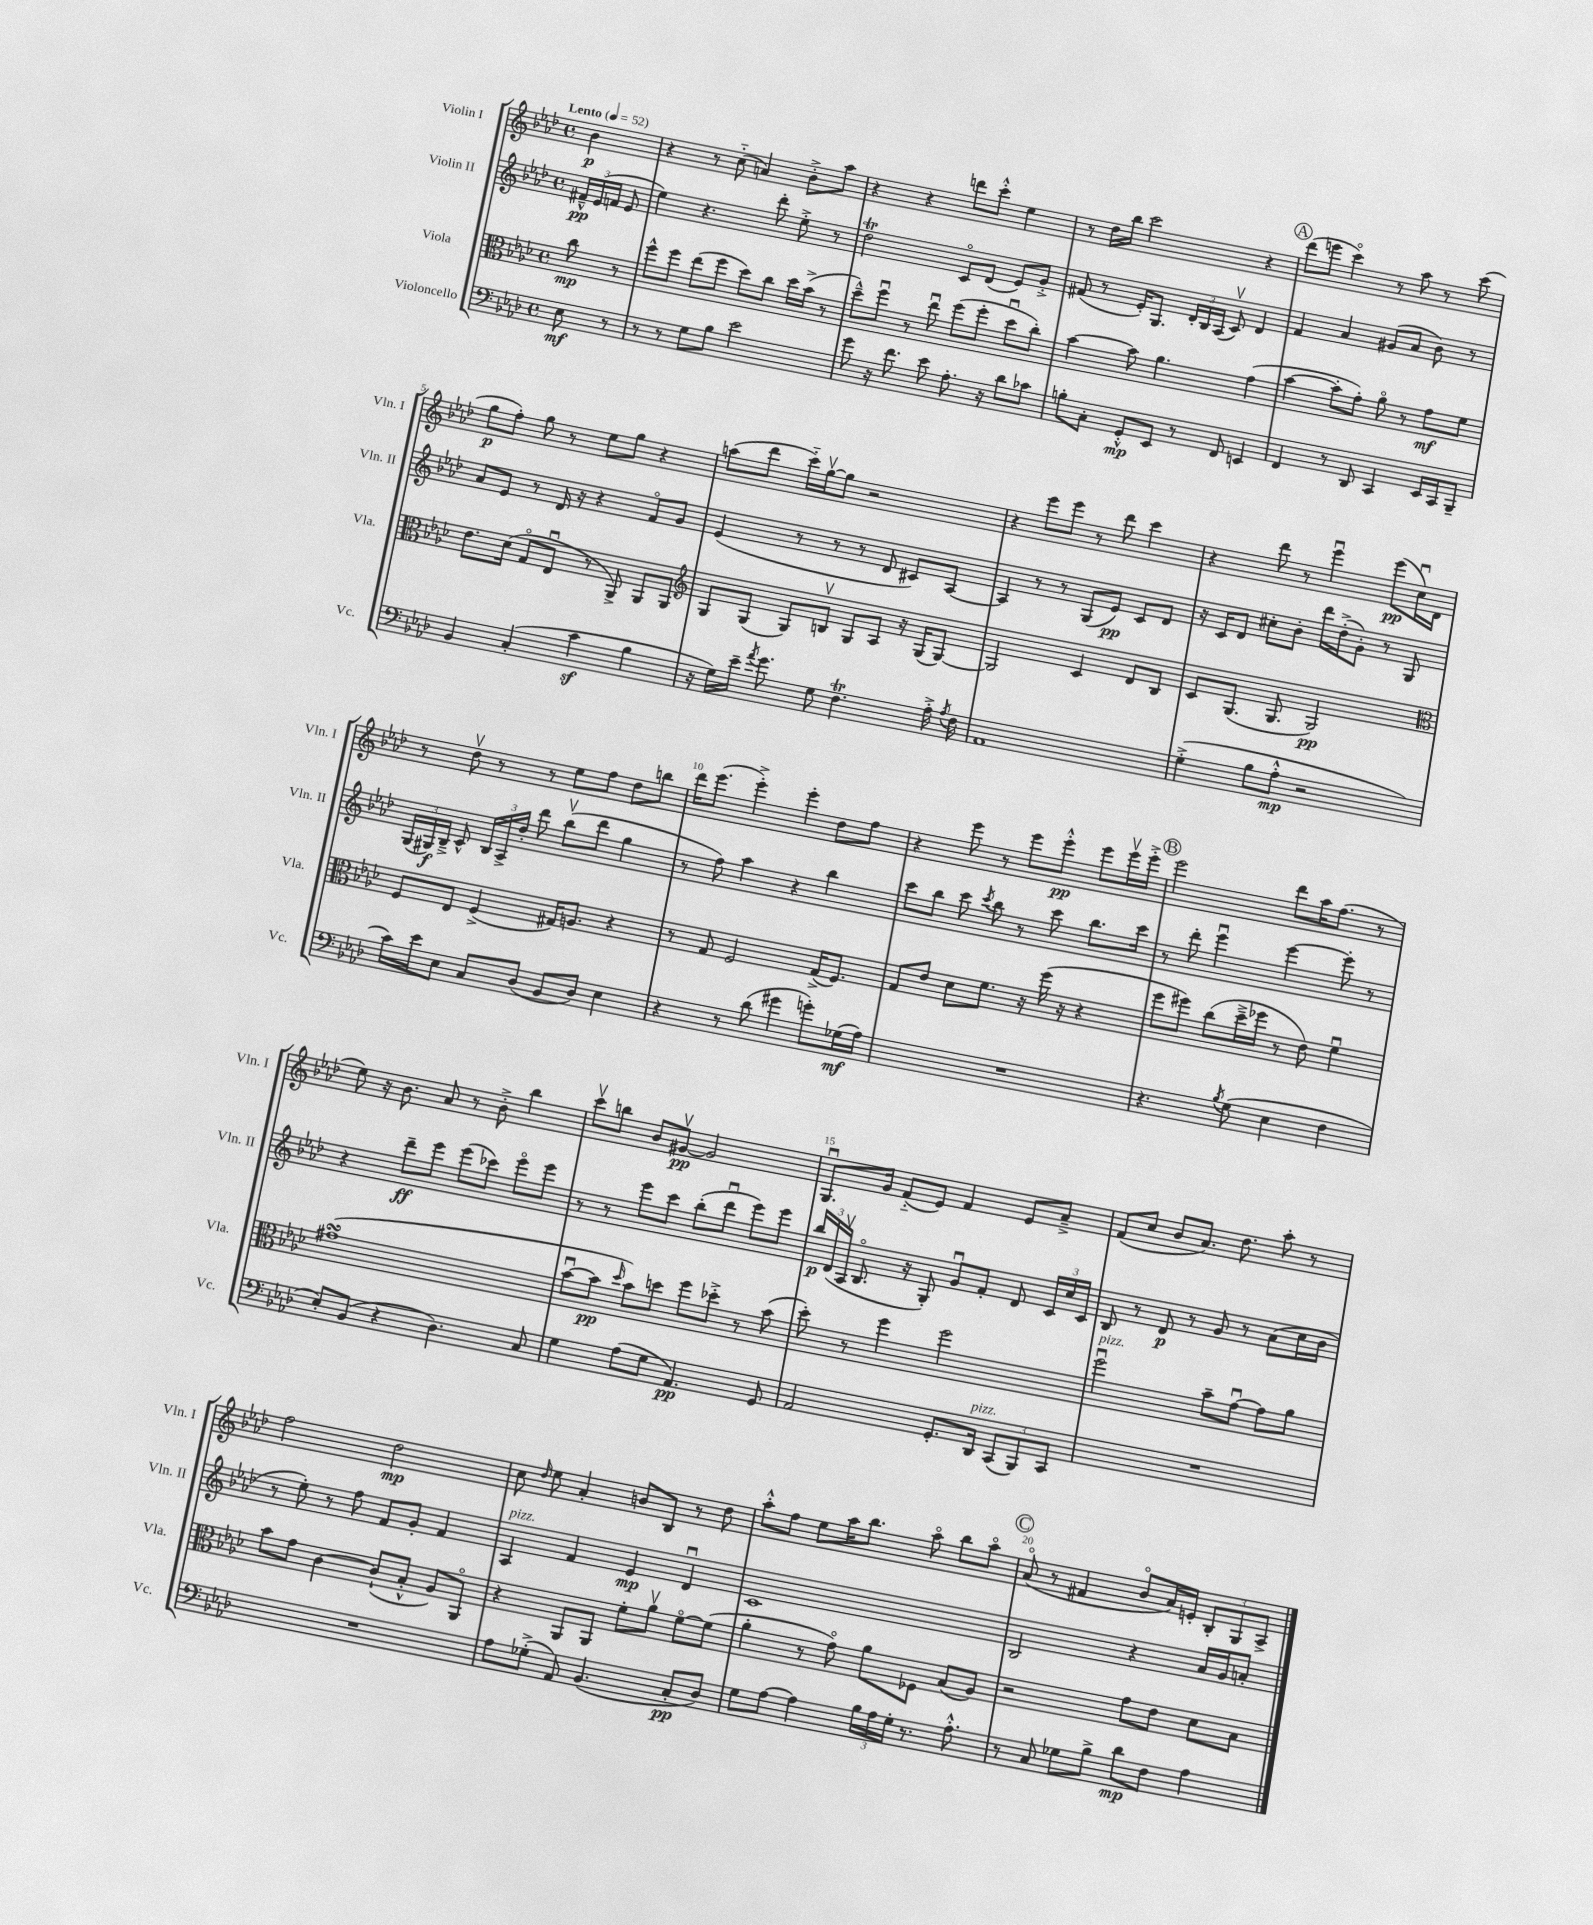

**kern	**kern	**kern	**kern
*staff4	*staff3	*staff2	*staff1
*clefF4	*clefC3	*clefG2	*clefG2
*k[b-e-a-d-]	*k[b-e-a-d-]	*k[b-e-a-d-]	*k[b-e-a-d-]
*M4/4	*M4/4	*M4/4	*M4/4
*met(c)	*met(c)	*met(c)	*met(c)
*MM52	*MM52	*MM52	*MM52
8E-\	8cc\	24f#~^^/LL	4b-\
.	.	(24e-/	.
.	.	24f/JJ	.
8r	8r	8e-/	.
=	=	=	=
8r	8ff^^\L	4ee-\)	4r
8r	8ff\J	.	.
8G\L	(8ee-\L	4.r	8r
8B-\J	8ff\J	.	(8cc'~\
2e-\	8dd-\L)	.	4a/)
.	8cc\J	8ddd-'\	.
.	16dd-\LL	8ee-'^\	8b-'^\L
.	(16b-^\JJ	.	.
.	8r	8r	8aa-\J
=	=	=	=
8g\	8dd-~^^\L)	2dd-\	4r
16r	8ffu\J	.	.
8.f\	.	.	.
.	8r	.	4r
8e-\	8ee-u\	.	.
8.A-'\	(8ff\L	8co/L	8ddd\L
.	8ff'\J	(8d-/J	8ccc'^^\J
16r	.	.	.
8d-\L	8dd-u\L	8e-/L)	4ee-\
8c-\J	8cc'\J)	8g'^/J	.
=	=	=	=
8B'\L	[4b-\	(8f#/	8r
8C'\J	.	8r	16dd-\LL
.	.	.	16bb-\JJ
8GG'^^/L	8b-\]	16e-'/LK)	2ccc\
.	.	8.G/J	.
8EE-/J	4.a-\	.	.
8r	.	24d-'/LL	.
.	.	24B-/	.
.	.	(24A-/JJ	.
8FF/	.	8cv/)	.
4EE/	(4g\	4d-/	4r
=	=	=	=
4FF/	[4b-\	4f/	(8ddd-\L
.	.	.	8eee\J
8r	8b-'\]L	4a-/	4ccco\)
8DD-/	8g'\J)	.	.
4CC/	8a-o\	(8g#/L	8r
.	8r	8a-/J	8aa-\
16EE-/LL	8g\L	8b-\)	8r
16CC/J	.	.	.
8BBB-~/J	8f\J	8r	(8ccc\
=	=	=	=
4BB-/	8.e-\L	8a-/L	8gg\L
.	.	8e-/J	8ff'\J)
.	(16d-\Jk	.	.
(4C'/	8Go/L	8r	8gg\
.	8E-u/J	16d-/	8r
.	.	16r	.
4c\	8r	4r	8ee-\L
.	8AA-^/)	.	8gg\J
4B-\	8AA-/L	8fo/L	4r
.	8AA-/J	8g/J	.
=	=	=	=
*	*clefG2	*	*
16r	8G/L	(4e-/	(8aa\L
16G\LL)	.	.	.
16e-~\JJ	(8G/J	.	8ddd-\J
8qa-/	.	.	.
8.g\	.	.	.
.	8G/L)	8r	16ccc'~\LL)
.	.	.	[16ggv\J
8G\	8Bv/J	8r	8gg\]J
4.F\	8G/L	8r	2r
.	8A-/J	8d-/	.
.	16r	8c#/L)	.
.	(16G/LK	.	.
16A-'^\	[8G/J)	[8A-/J	.
8qA-/	.	.	.
16F\	.	.	.
=	=	=	=
1AA-	2G/]	4A-/]	4r
.	.	8r	8eee-\L
.	.	8r	8eee-\J
.	4c/	(8G/L	8r
.	.	8e-/J)	8ddd-\
.	8d-/L	8c/L	4ccc\
.	8B-/J	8d-/J	.
=	=	=	=
(4G'^\	8c/L	16r	4r
.	.	16c/LK	.
.	(8.G/J	8d-/J	.
8B-\L	.	8cc#'\L	8ddd-\
.	8.G/	.	.
8A-'^^\J	.	8b-'\J	8r
2r	2G/)	16ddd-\LL	4eee-u\
.	.	(16dd-'^\J	.
.	.	8g'\J)	.
.	.	8r	(8eee-\L
.	.	8G/	16ccu\L)
.	.	.	16d-\JJ
=	=	=	=
*	*clefC3	*	*
16c\LL)	8F/L	(24G/LL	8r
.	.	24G#/)	.
16e-\J	.	.	.
.	.	24B-~^/JJ	.
8E-\J	8E-/J	8c^^/	8dd-v\
8C/L	(4F^/	24B-/LL	8r
.	.	24A-^/	.
.	.	24dd-'/JJ	.
(8D-/J	.	8ddd-\	8r
8BB-/L	16G#/LK)	(8bb-v\L	8ee-\L
.	8.A/J	.	.
8D-/J)	.	8ddd-\J	8ff\J
4E-\	4r	4gg\	8dd-\L
.	.	.	8bb\J
=	=	=	=
4r	8r	8r	16ddd-\LK
.	.	.	(8.eee-\J
.	8G/	8ff\)	.
8r	2F/	4aa-\	4eee-'^\)
(8d-\	.	.	.
4g#\	.	4r	4eee-'\
8g'\L)	(16G^/LK	4bb-\	8dd-\L
.	8.F/J)	.	.
(16G-\L	.	.	8ff\J
16A-\JJ)	.	.	.
=	=	=	=
1r	8G/L	8ccc\L	4r
.	8e-/J	8bb-\J	.
.	8d-\L	8ccc\	8eee-\
.	.	8qccc/	.
.	8.f\J	8bb-\	8r
.	.	8r	8eee-\L
.	16r	.	.
.	(16ff\	8ccc\	8eee-'^^\J
.	16r	.	.
.	4r	8.bb-\L	8eee-\L
.	.	.	16eee-v\L
.	.	16ccc\Jk	16eee-'^\JJ
=	=	=	=
4.r	8ff\L	8r	2eee-\
.	8ff#\J)	8ddd-'\	.
.	(8cc\L	4eee-u\	.
8qB-/	.	.	.
(8G\	16dd-~^\L	.	.
.	16ff-\JJ	.	.
4E-\	8r	[4eee-\	8ddd-\L
.	8e-\)	.	16aa-\K
.	.	.	(8.ff\J
4F\	4fu\	8eee-'\]	.
.	.	8r	8r
=	=	=	=
8E-'/L)	(1g#	4r	8ee-\)
(8BB-/J	.	.	16r
.	.	.	8.b-\
4r	.	8ddd-~\L	.
.	.	8eee-\J	8a-/
4.D-\)	.	(8eee-\L	8r
.	.	8ccc-\J)	8b-'^\
.	.	8eee-o\L	4bb-\
8C/	.	8eee-\J	.
=	=	=	=
4G\	[8b-u\L	8r	8cccv\L
.	8b-\]J	8r	8bb\J
.	16qqdd-/	.	.
(8A-\L	8b-\L)	8eee-\L	8b-/L
8G\J	8dd\J	8ccc\J	[8g#v/J
4.AA-/)	8ff\L	(8bb-'\L	2g#/]
.	8dd-'^\J	8ddd-u\J	.
.	8r	8eee-\L)	.
8GG/	(8b-\	8eee-\J	.
=	=	=	=
2AA-/	8dd-'\)	24bb-/LL	8.Gu/L
.	.	(24d-/	.
.	.	24A-v/JJ	.
.	8r	8.B-o/	.
.	.	.	16g/Jk
.	4ff\	.	(8f'~/L
.	.	16r	.
.	.	8G'/)	8e-/J)
8.GG'/L	2ff\	8gu/L	4f/
.	.	8f'/J	.
16DD-/Jk	.	.	.
(12CC/L	.	8d-/	8e-/L
12BBB-/)	.	.	.
.	.	24c/LL	8a-~^/J
12CC/J	.	24cc/	.
.	.	24c/JJ	.
=	=	=	=
1r	2ffu\	8B-/	(8f/L
.	.	8r	8cc/J
.	.	8d-/	8b-/L
.	.	8r	8.a-/J)
.	8b-~\L	8g/	.
.	.	.	8.dd-\
.	[8gu\J	8r	.
.	8g\]L	(8a-\L	8aa-'\
.	8a-\J	16cc\L	8r
.	.	16b-\JJ	.
=	=	=	=
1r	8b-\L	8r	2ff\
.	8g\J	8ee-'\)	.
.	[4c\	8r	.
.	.	8ff\	.
.	(8c`/]L	8f/L	2dd-\
.	8B-'^^/J	8g'/J	.
.	8A-/L)	4f/	.
.	8AA-o/J	.	.
=	=	=	=
8A-\L	4r	4A-/	8cc\
.	.	.	16qqdd-/
(8G-'^\J	.	.	8ee-\
8AA-/)	8AA-/L	4f/	4a-'/
(4.BB-/	8AA-/J	.	.
.	8f'\L	4e-/	8b/L
.	8a-v\J	.	8B-/J
8C'/L	[8fo\L	4d-u/	8r
8D-/J)	(8f\]J	.	8dd-\
=	=	=	=
8G\L	4a-'\	1c	8aa-'^^\L
[8A-\J	.	.	8ff\J
4A-\]	8r	.	8ee-\L
.	8go\)	.	16aa-\K
.	.	.	8.bb-\J
24B-\LL	8a-\L	.	.
24A-\	.	.	.
24G'\JJ	.	.	.
8.r	8F-\J	.	8aa-o\
.	(8B-/L	.	8bb-\L
8.A-'^^\	.	.	.
.	8A-/J)	.	8aa-o\J
=	=	=	=
8r	2r	2B-/	(8a-o/
8C/	.	.	8r
8G-\L	.	.	4f#/
8B-^\J	.	.	.
8d-\L	8g\L	4r	8b-o/L
8F\J	8e-\J	.	16a-/L)
.	.	.	16e'/JJ
4A-\	8d-\L	16a-/LL	12B-'/L
.	.	16g/J	.
.	.	.	12G/
.	8B-\J	8a'/J	.
.	.	.	12A-^/J
==	==	==	==
*-	*-	*-	*-
